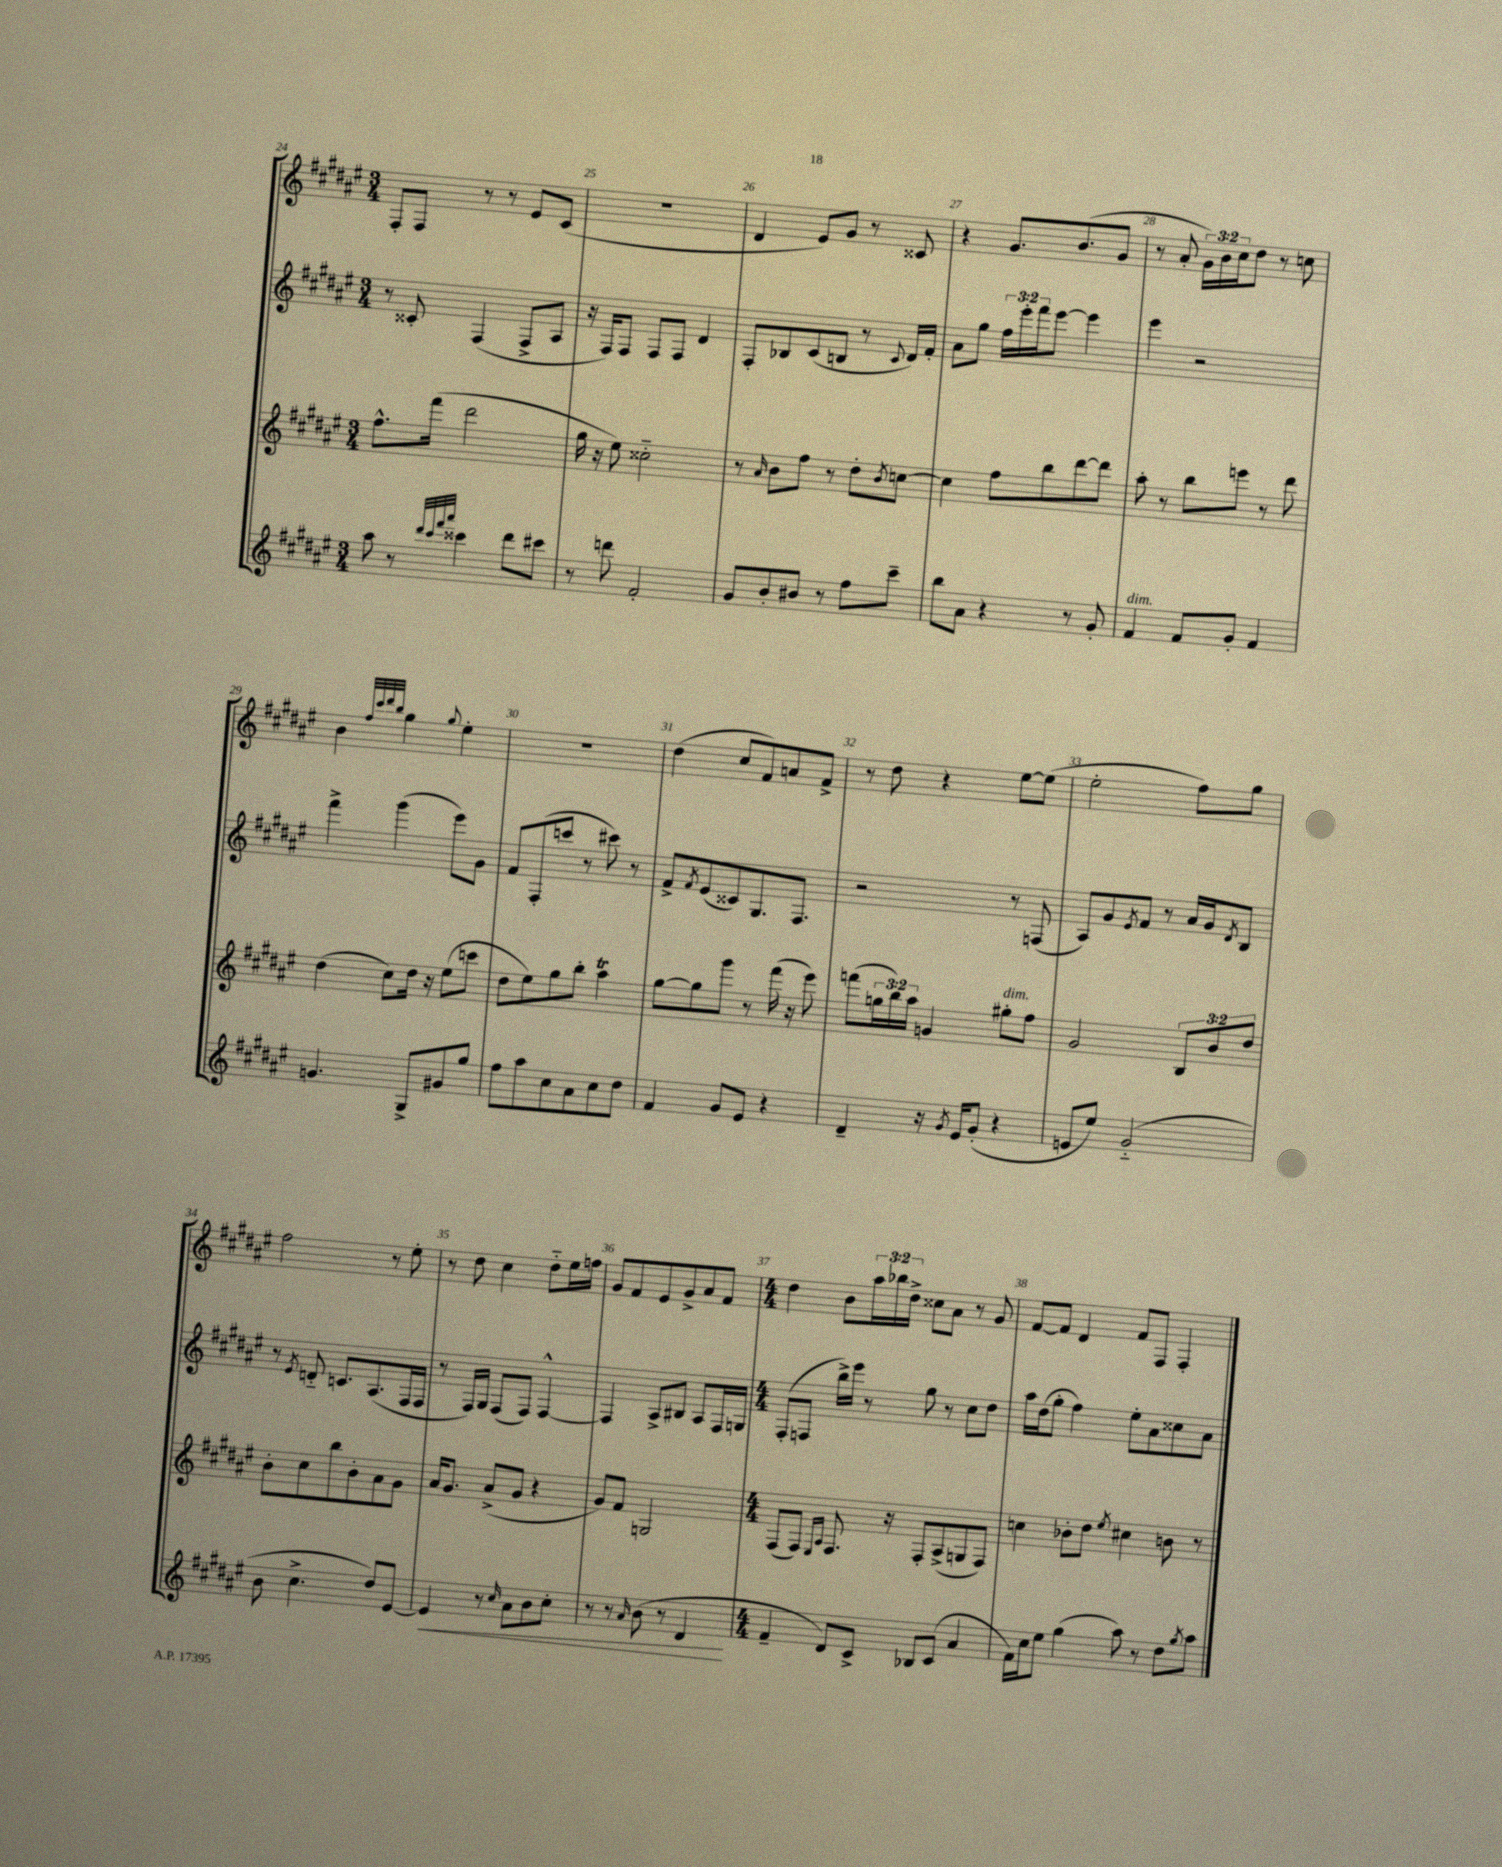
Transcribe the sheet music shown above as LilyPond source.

<<
\new StaffGroup <<
\new Staff = "s0" {
    \clef treble \key fis \major \numericTimeSignature \time 3/4 \override Staff.TupletNumber.text = #tuplet-number::calc-fraction-text
    fis8-. fis8 r8 r8 eis'8 cis'8( |
    R2. |
    dis'4 eis'8) gis'8 r8 cisis'8 |
    r4 gis'8. b'8.( gis'8 |
    r8 ais'8-. \tuplet 3/2 { gis'16) b'16 cis''16 } dis''8 r8 c''8 |
    b'4 \grace { fis''32 cis'''32 dis'''32 b''32 } gis''4 \appoggiatura { gis''8 } eis''4-. |
    R2. |
    dis''4( cis''8 fis'8) a'8 fis'8-> |
    r8 dis''8 r4 eis''8~ eis''8( |
    eis''2-. fis''8) gis''8 |
    fis''2 r8 eis''8-. |
    r8 dis''8 cis''4 dis''8-_ eis''16 f''16 |
    gis'8 fis'8 eis'8 gis'8-> ais'8 fis'8 |
    \numericTimeSignature \time 4/4 dis''4 b'8 \tuplet 3/2 { ais''16 bes''16 dis''16-> } cisis''8 ais'8 r8 gis'8 |
    fis'8~ fis'8 dis'4 fis'8 fis8 fis4-. \bar "|." |
}
\new Staff = "s1" {
    \clef treble \key fis \major \numericTimeSignature \time 3/4 \override Staff.TupletNumber.text = #tuplet-number::calc-fraction-text
    r8 cisis'8-. fis4( fis8-> ais8 |
    r16 fis16) fis8 fis8 fis8 dis'4 |
    fis8-. bes8 cis'8( b8 r8 \appoggiatura { cis'8 } dis'16) fis'16-. |
    ais'8 gis''8 \tuplet 3/2 { fis''16 eis'''16-. fis'''16 } eis'''8~ eis'''4 |
    eis'''4 r2 |
    fis'''4-> gis'''4( eis'''8) gis'8 |
    fis'8 fis8-.( c'''8 r8 cis'''8) r8 |
    fis'8-> \acciaccatura { fis'8 } eis'8( cisis'8) gis8. fis8. |
    r2 r8 f8( |
    ais8) gis'8 \acciaccatura { eis'8 } fis'8 r8 ais'16 gis'16 \acciaccatura { dis'8 } b8 |
    r8 \acciaccatura { eis'8 } d'8-_ c'8. ais8.( fis16 fis16 |
    r8 fis16) gis16 fis8( fis8) fis4~-^ |
    fis4 ais8-> bis8 ais8 fis16 g16 |
    \numericTimeSignature \time 4/4 fis8-.( f8 b''16->) eis'''16 r8 gis''8 r8 cis''8 dis''8 |
    ais''16 dis''16( gis''8-. fis''4) eis''8-. ais'8 cisis''8 ais'8 \bar "|." |
}
\new Staff = "s2" {
    \clef treble \key fis \major \numericTimeSignature \time 3/4 \override Staff.TupletNumber.text = #tuplet-number::calc-fraction-text
    fis''8.-^ fis'''16( dis'''2 |
    gis''16 r16 eis''8) cisis''2-_ |
    r8 \grace { ais'16 } b'8 fis''8 r8 dis''8-. \acciaccatura { b'8 } c''8~ |
    c''4 fis''8 b''8 dis'''8~ dis'''8 |
    ais''8-. r8 b''8 e'''8 r8 dis'''8 |
    dis''4( cis''8) dis''16 r16 eis''8( c'''8 |
    dis''8 eis''8) gis''8 b''8-. ais''4\trill |
    gis''8~ gis''8 gis'''8 r8 fis'''16( r16 eis'''8) |
    f'''8( \tuplet 3/2 { g''16 b''16) ais''16 } g'4 gis''8-.^\markup { \italic "dim." } fis''8 |
    gis'2 \tuplet 3/2 { b8 b'8 dis''8 } |
    b'8-. cis''8 b''8 b'8-. ais'8 gis'8 |
    ais'16 gis'8. ais'8->( gis'8 r4 |
    gis'8) fis'8 g2 |
    \numericTimeSignature \time 4/4 fis8( fis8) \grace { eis16 ais16 } fis8. r16 fis8-. ais8->( g8 fis8) |
    c''4 bes'8-. dis''8 \acciaccatura { eis''8 } cis''4 b'8 r8 \bar "|." |
}
\new Staff = "s3" {
    \clef treble \key fis \major \numericTimeSignature \time 3/4
    ais''8 r8 \grace { dis'''32 cis'''32 fis'''32 ais'''32 } cisis'''4 dis'''8 cis'''8 |
    r8 d'''8 fis'2-. |
    gis'8 b'8-. bis'8 r8 fis''8 cis'''8-- |
    b''8 ais'8 r4 r8 gis'8-. |
    fis'4^\markup { \italic "dim." } fis'8 gis'8-. fis'4 |
    g'4. gis8-> gis'8 gis''8 |
    fis''8 ais''8 cis''8 ais'8 cis''8 dis''8 |
    fis'4 gis'8 eis'8 r4 |
    dis'4-- r16 \acciaccatura { gis'8 } eis'16 gis'8-.( r4 |
    e'8 eis''8) gis'2-_( |
    b'8 cis''4.-> dis''8) eis'8~ |
    eis'4\< r8 \grace { cis''16 } ais'8 b'8 cis''8-. |
    r8 r8 \grace { ais'16 } b'8( r8 dis'4\! |
    \numericTimeSignature \time 4/4 fis'4-- dis'8) cis'8-> bes8 cis'8( ais'4 |
    fis'16) cis''16 eis''8 gis''4( ais''8) r8 dis''8 \acciaccatura { gis''8 } ais''8 \bar "|." |
}
>>
>>
\layout { \context { \Score currentBarNumber = #24 \override BarNumber.break-visibility = ##(#f #t #t) barNumberVisibility = #all-bar-numbers-visible } }
